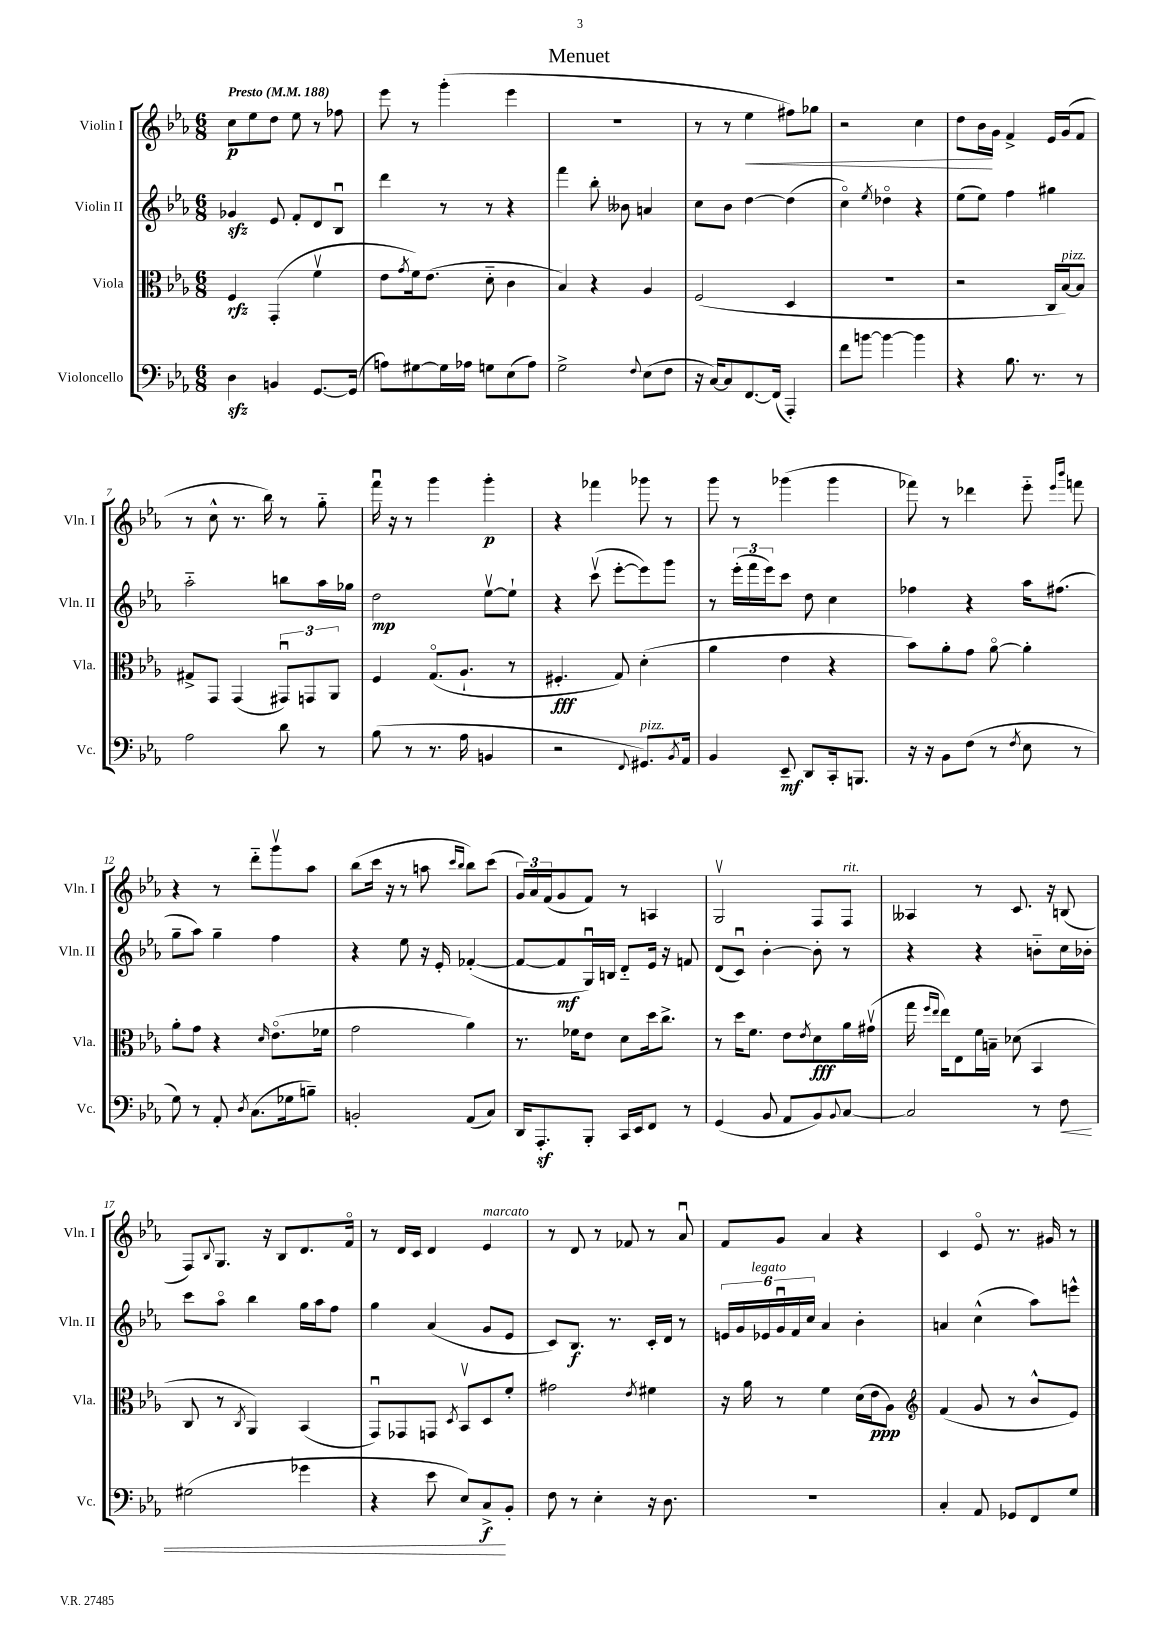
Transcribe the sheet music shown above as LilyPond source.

\header { title = "Menuet" }
<<
\new StaffGroup <<
\new Staff = "s0" \with { instrumentName = "Violin I" shortInstrumentName = "Vln. I" } {
    \clef treble \key ees \major \numericTimeSignature \time 6/8 \tempo "Presto" 4 = 188
    c''8\p ees''8 d''8 ees''8 r8 fes''8 |
    ees'''8 r8 g'''4-.( ees'''4 |
    R2. |
    r8 r8 ees''4\< fis''8) ges''8 |
    r2 c''4 |
    d''8 bes'16\! g'16 f'4-> ees'16 g'16( f'8 |
    r8 c''8-^ r8. bes''16) r8 g''8-_ |
    f'''16\downbow r16 r8 g'''4 g'''4-.\p |
    r4 fes'''4 ges'''8 r8 |
    g'''8 r8 ges'''4( ges'''4 |
    fes'''8) r8 des'''4 ees'''8-_ \grace { ees'''16 bes'''16 } f'''8 |
    r4 r8 d'''8-_ g'''8\upbow aes''8 |
    bes''8( c'''16 r16 r8 a''8 \grace { c'''16 bes''16 } bes''8) c'''8( |
    \tuplet 3/2 { g'16) aes'16 f'16( } g'8 f'8) r8 a4 |
    g2\upbow f8 f8^\markup { \italic "rit." } |
    aeses4 r8 c'8. r16 b8( |
    f8) \appoggiatura { bes8 } g8. r16 bes8 d'8. f'16\flageolet |
    r8 d'16 c'16 d'4 ees'4^\markup { \italic "marcato" } |
    r8 d'8 r8 fes'8 r8 aes'8\downbow |
    f'8 g'8 aes'4 r4 |
    c'4 ees'8\flageolet r8. gis'16 r8 \bar "|." |
}
\new Staff = "s1" \with { instrumentName = "Violin II" shortInstrumentName = "Vln. II" } {
    \clef treble \key ees \major \numericTimeSignature \time 6/8
    ges'4\sfz ees'8 f'8-. d'8 bes8\downbow |
    d'''4 r8 r8 r4 |
    f'''4 bes''8-. beses'8 a'4 |
    c''8 bes'8 d''4~ d''4( |
    c''4\flageolet) \acciaccatura { ees''8 } des''4\flageolet r4 |
    ees''8( ees''8) f''4 gis''4 |
    aes''2-_ b''8 aes''16 ges''16 |
    d''2\mp ees''8~\upbow ees''8-! |
    r4 c'''8\upbow( ees'''8~-. ees'''8) g'''8 |
    r8 \tuplet 3/2 { ees'''16-.( f'''16 ees'''16) } c'''8 d''8 c''4 |
    fes''4 r4 aes''16 fis''8.( |
    g''8-- aes''8) g''4-- f''4 |
    r4 ees''8 r16 ees'16-. fes'4~-.( |
    fes'8~ fes'8\mf g16\downbow) b16 d'8-_ ees'16 r16 f'8 |
    d'8( c'8\downbow) bes'4~-. bes'8-. r8 |
    r4 r4 b'8-_ c''16 bes'16-. |
    c'''8 aes''8\flageolet bes''4 g''16 aes''16 f''8 |
    g''4 aes'4( g'8 ees'8 |
    c'8) bes8.\f r8. c'16-. d'16 r8 |
    \tuplet 6/4 { e'16 g'16 ees'16^\markup { \italic "legato" } g'16\downbow f'16 c''16 } aes'4 bes'4-. |
    a'4 c''4-^( aes''8) e'''8-^ \bar "|." |
}
\new Staff = "s2" \with { instrumentName = "Viola" shortInstrumentName = "Vla." } {
    \clef alto \key ees \major \numericTimeSignature \time 6/8
    f4\rfz g,4-.( f'4\upbow |
    ees'8 \acciaccatura { g'8 } f'16) ees'8.( d'8-_ c'4 |
    bes4) r4 aes4 |
    f2( d4 |
    r2. |
    r2 c16 bes16~^\markup { \italic "pizz." }) bes8 |
    gis8-> g,8 g,4( \tuplet 3/2 { gis,8\downbow) g,8 aes,8 } |
    f4 g8.\flageolet( aes8.-! r8 |
    fis4.-.\fff g8) d'4-.( |
    aes'4 ees'4 r4 |
    bes'8) aes'8-. g'8 aes'8~\flageolet aes'4-. |
    aes'8-. g'8 r4 \grace { d'16 } ees'8.\flageolet( fes'16 |
    g'2 aes'4) |
    r8. fes'16 ees'8 d'8 d''16 c''8.-> |
    r8 d''16 f'8. ees'8 \acciaccatura { ees'8 } d'8\fff aes'16 gis'16\upbow( |
    g''16 \grace { f''16 ees''16 } ees''16) ees8 f'16 b16-- des'8( bes,4 |
    c8 r8 \acciaccatura { c8 } aes,4) bes,4( |
    g,8\downbow) ges,8 g,8 \acciaccatura { d8 } bes,8\upbow d8 f'8-. |
    gis'2 \acciaccatura { ees'8 } fis'4 |
    r16 aes'16 r8 f'4 d'16( ees'16\ppp aes8) |
    \clef treble f'4( g'8 r8 bes'8-^ ees'8) \bar "|." |
}
\new Staff = "s3" \with { instrumentName = "Violoncello" shortInstrumentName = "Vc." } {
    \clef bass \key ees \major \numericTimeSignature \time 6/8
    d4\sfz b,4 g,8.~ g,16( |
    a8) gis8~ gis16 aes16 g8 ees8( aes8) |
    g2-> \appoggiatura { f8 } ees8( f8 |
    r16 c16~) c8 f,8.~ f,16( aes,,4-.) |
    f'8 b'8~ b'4~ b'4 |
    r4 bes8. r8. r8 |
    aes2 d'8 r8 |
    bes8( r8 r8. aes16 b,4 |
    r2 \appoggiatura { f,8 } gis,8.^\markup { \italic "pizz." }) \acciaccatura { bes,8 } aes,16 |
    bes,4 ees,8--\mf d,8 c,16-. b,,8. |
    r16 r16 bes,8 f8( r8 \acciaccatura { f8 } ees8 r8 |
    g8) r8 aes,8-. \acciaccatura { d8 } c8.( ges16 b8--) |
    b,2-. aes,8( c8) |
    d,16 aes,,8.-.\sf bes,,8-. c,16 ees,16 f,8 r8 |
    g,4( bes,8 aes,8 bes,8) \appoggiatura { bes,8 } c8~ |
    c2 r8 f8\< |
    gis2( ges'4 |
    r4 ees'8 ees8) c8->\f\! bes,8-. |
    f8 r8 ees4-. r16 d8. |
    R2. |
    c4-. aes,8 ges,8 f,8 g8 \bar "|." |
}
>>
>>
